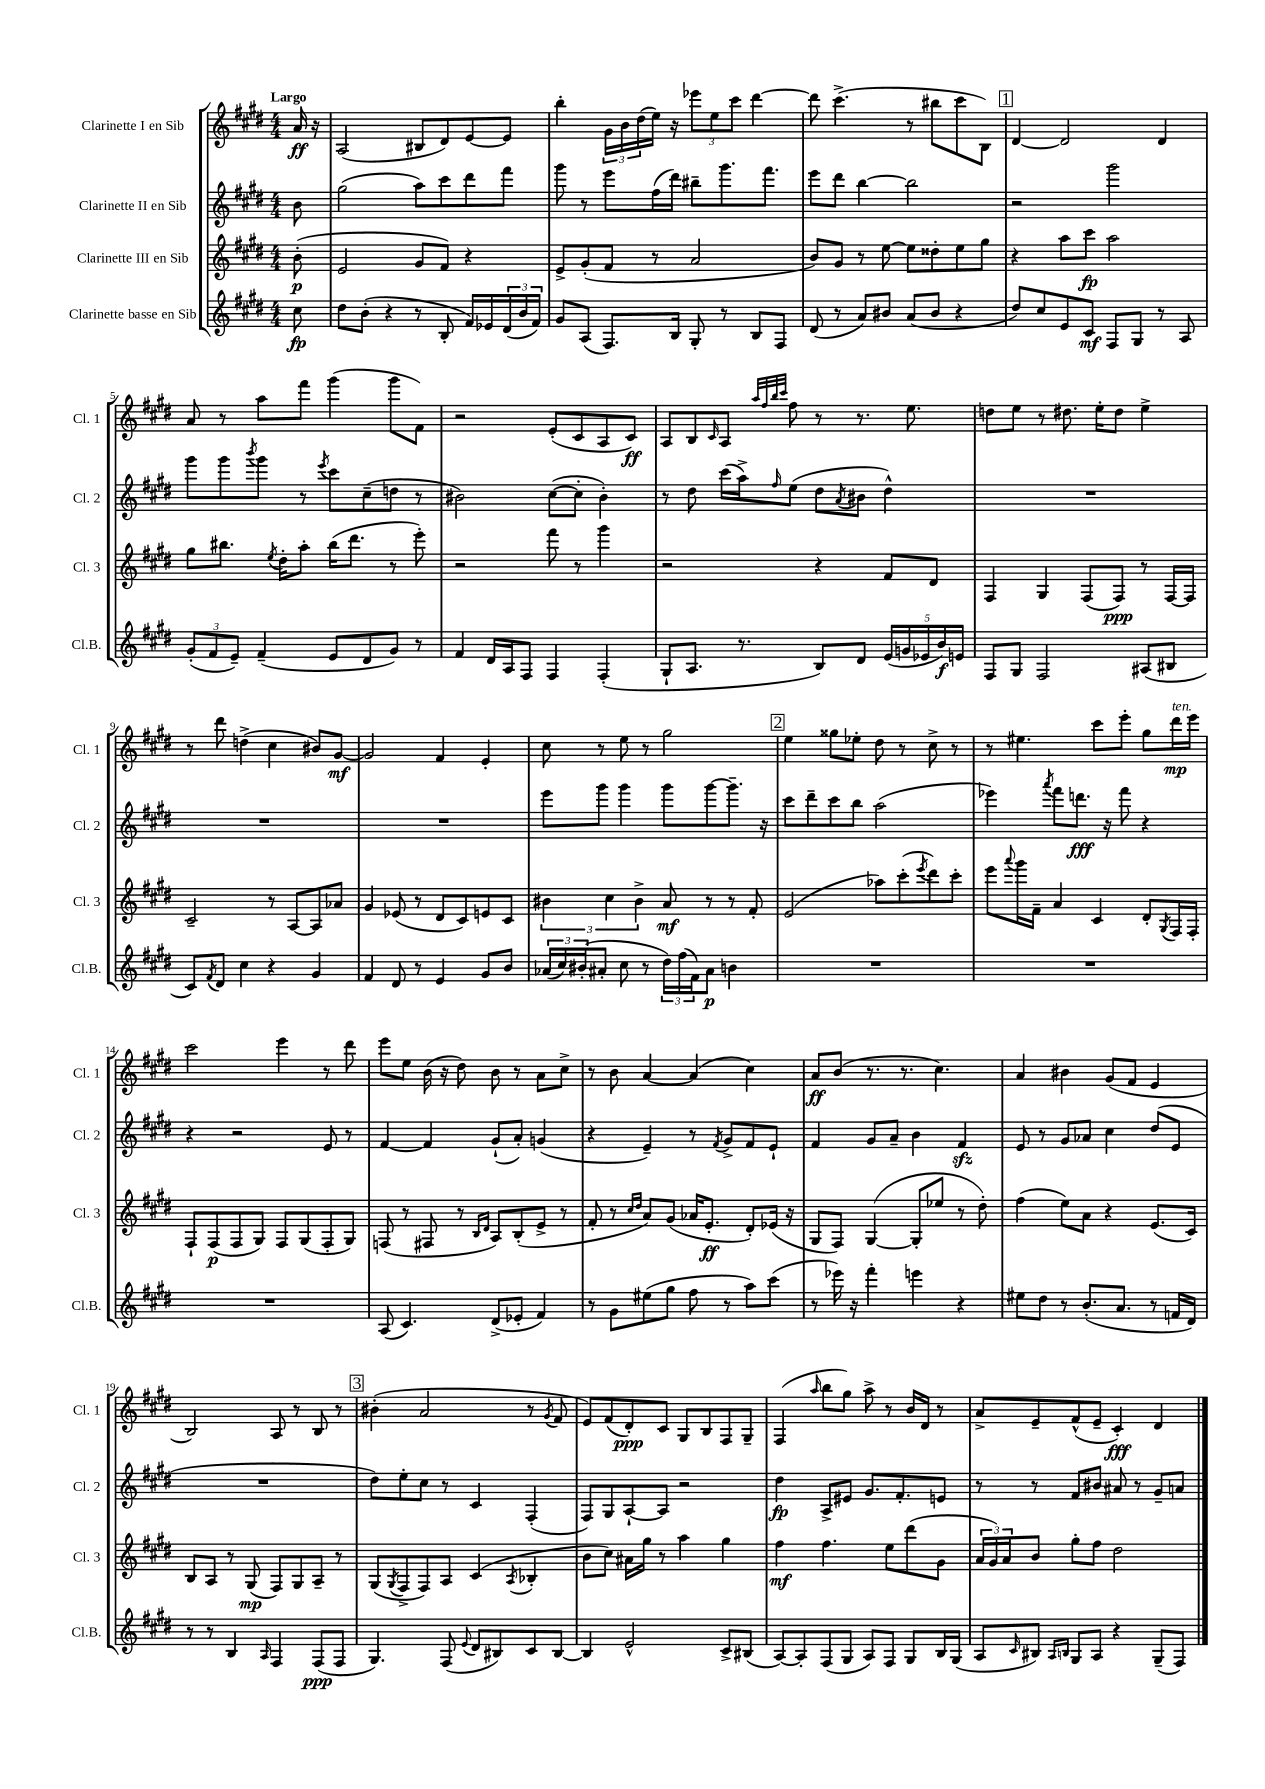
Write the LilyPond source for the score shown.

<<
\new StaffGroup <<
\new Staff = "s0" \with { instrumentName = "Clarinette I en Sib" shortInstrumentName = "Cl. 1" } {
    \clef treble \key e \major \numericTimeSignature \time 4/4 \partial 8 \tempo "Largo"
    a'16\ff r16 |
    a2( bis8 dis'8) e'8~ e'8 |
    b''4-. \tuplet 3/2 { gis'16 b'16 dis''16( } e''16) r16 \tuplet 3/2 { ees'''8 e''8 cis'''8 } dis'''4~ |
    dis'''8 cis'''4.->( r8 bis''8 cis'''8 b8) |
    \mark \markup { \box "1" } dis'4~ dis'2 dis'4 |
    a'8 r8 a''8 fis'''8 gis'''4( gis'''8 fis'8) |
    r2 e'8-.( cis'8 a8 cis'8\ff) |
    a8 b8 \grace { cis'16 } a8 \grace { a''32 fis''32 b''32 cis'''32 } fis''8 r8 r8. e''8. |
    d''8 e''8 r8 dis''8. e''16-. dis''8 e''4-> |
    r8 dis'''8 d''4->( cis''4 bis'8) gis'8~\mf |
    gis'2 fis'4 e'4-. |
    cis''8 r8 e''8 r8 gis''2 |
    \mark \markup { \box "2" } e''4 gisis''8 ees''8-. dis''8 r8 cis''8-> r8 |
    r8 eis''4. cis'''8 e'''8-. gis''8 dis'''16\mp^\markup { \italic "ten." } e'''16 |
    cis'''2 e'''4 r8 dis'''8 |
    e'''8 e''8 b'16( r16 dis''8) b'8 r8 a'8 cis''8-> |
    r8 b'8 a'4~ a'4( cis''4) |
    a'8\ff b'8( r8. r8. cis''4.) |
    a'4 bis'4 gis'8( fis'8 e'4 |
    b2) a8 r8 b8 r8 |
    \mark \markup { \box "3" } bis'4-.( a'2 r8 \acciaccatura { gis'8 } fis'8 |
    e'8) fis'8( dis'8-.\ppp) cis'8 gis8 b8 fis8 gis8-- |
    fis4( \grace { a''16 } b''8 gis''8) a''8-> r8 b'16 dis'16 r8 |
    a'8-> e'8-- fis'8-^( e'8-- cis'4-.\fff) dis'4 \bar "|." |
}
\new Staff = "s1" \with { instrumentName = "Clarinette II en Sib" shortInstrumentName = "Cl. 2" } {
    \clef treble \key e \major \numericTimeSignature \time 4/4 \partial 8
    b'8 |
    gis''2( a''8) cis'''8 dis'''8 fis'''8 |
    gis'''8 r8 e'''8 fis''16( dis'''16) bis''8-- gis'''8. fis'''8. |
    e'''8 dis'''8 b''4~ b''2 |
    \mark \markup { \box "1" } r2 gis'''2 |
    gis'''8 gis'''8 \acciaccatura { b'''8 } gis'''8 r8 \acciaccatura { e'''8 } cis'''8 cis''8--( d''8 r8 |
    bis'2) cis''8~( cis''8-. bis'4-.) |
    r8 dis''8 cis'''16( a''16->) \grace { fis''16 } e''8( dis''8 \acciaccatura { a'8 } bis'8 dis''4-^) |
    R1 |
    R1 |
    R1 |
    e'''8 gis'''8 gis'''4 gis'''8 gis'''8~ gis'''8.-- r16 |
    \mark \markup { \box "2" } cis'''8 dis'''8-- cis'''8 b''8 a''2( |
    ees'''4) \acciaccatura { a'''8 } fis'''8 d'''8.\fff r16 fis'''8 r4 |
    r4 r2 e'8 r8 |
    fis'4~ fis'4 gis'8-!( a'8-.) g'4( |
    r4 e'4--) r8 \acciaccatura { fis'8 } gis'8-> fis'8 e'8-! |
    fis'4 gis'8 a'8-- b'4 fis'4\sfz |
    e'8 r8 gis'8 aes'8 cis''4 dis''8( e'8 |
    R1 |
    \mark \markup { \box "3" } dis''8) e''8-. cis''8 r8 cis'4 fis4-.( |
    fis8) gis8 a8~-! a8 r2 |
    dis''4\fp a8-> eis'8 gis'8. fis'8.-. e'8 |
    r8 r8 fis'8 bis'8 ais'8 r8 gis'8-- a'8 \bar "|." |
}
\new Staff = "s2" \with { instrumentName = "Clarinette III en Sib" shortInstrumentName = "Cl. 3" } {
    \clef treble \key e \major \numericTimeSignature \time 4/4 \partial 8
    b'8-.\p( |
    e'2 gis'8 fis'8) r4 |
    e'8-> gis'8-.( fis'8 r8 a'2 |
    b'8) gis'8 r8 e''8~ e''8 disis''8-. e''8 gis''8 |
    \mark \markup { \box "1" } r4 a''8 cis'''8\fp a''2 |
    gis''8 bis''8. \acciaccatura { e''8 } dis''16-. a''8-. bis''16( dis'''8. r8 e'''8-.) |
    r2 fis'''8 r8 gis'''4 |
    r2 r4 fis'8 dis'8 |
    fis4 gis4 fis8( fis8\ppp) r8 fis16~ fis16 |
    cis'2-- r8 a8~ a8 aes'8 |
    gis'4 ees'8( r8 dis'8 cis'8) e'8 cis'8 |
    \tuplet 3/2 { bis'4 cis''4 bis'4-> } a'8\mf r8 r8 fis'8-. |
    \mark \markup { \box "2" } e'2( aes''8) cis'''8-.( \acciaccatura { e'''8 } dis'''8) cis'''8-. |
    e'''8 \appoggiatura { a'''8 } gis'''16 fis'16-- a'4 cis'4 dis'8-. \acciaccatura { gis8 } fis16 fis16-. |
    fis8-! fis8\p( fis8 gis8) fis8 gis8( fis8-. gis8) |
    f8( r8 fis8 r8 \grace { b16 dis'16 } a8) b8-.( e'8-> r8 |
    fis'8-. r8 \grace { cis''16 dis''16 } a'8) gis'8( aes'16 e'8.-.\ff dis'8-.) ees'16( r16 |
    gis8 fis8) gis4~( gis8-. ees''8 r8 dis''8-.) |
    fis''4( e''8) a'8 r4 e'8.( cis'16) |
    b8 a8 r8 gis8\mp( fis8) gis8 a8-- r8 |
    \mark \markup { \box "3" } gis8( \acciaccatura { gis8 } fis8-> fis8) a8 cis'4( \acciaccatura { a8 } bes4-. |
    b'8 cis''8) ais'16 gis''16 r8 a''4 gis''4 |
    fis''4\mf fis''4. e''8 dis'''8( gis'8 |
    \tuplet 3/2 { a'16 gis'16) a'16 } b'8 gis''8-. fis''8 dis''2 \bar "|." |
}
\new Staff = "s3" \with { instrumentName = "Clarinette basse en Sib" shortInstrumentName = "Cl.B." } {
    \clef treble \key e \major \numericTimeSignature \time 4/4 \partial 8
    cis''8\fp |
    dis''8 b'8-.( r4 r8 b8-. fis'16) ees'16 \tuplet 3/2 { dis'16( b'16 fis'16) } |
    gis'8 a8( fis8.) b16 gis8-. r8 b8 fis8 |
    dis'8( r8 a'8) bis'8 a'8( bis'8 r4 |
    \mark \markup { \box "1" } dis''8) cis''8 e'8 cis'8\mf fis8 gis8 r8 a8 |
    \tuplet 3/2 { gis'8-.( fis'8 e'8--) } fis'4--( e'8 dis'8 gis'8) r8 |
    fis'4 dis'16 a16 fis8 fis4 fis4-.( |
    gis8-! a8. r8. b8) dis'8 \tuplet 5/4 { e'16( g'16 ees'16 b'16\f) e'16 } |
    fis8 gis8 fis2 ais8( bis8 |
    cis'8) \acciaccatura { fis'8 } dis'8 cis''4 r4 gis'4 |
    fis'4 dis'8 r8 e'4 gis'8 b'8 |
    \tuplet 3/2 { aes'16( cis''16) bis'16-.( } ais'8-. cis''8 r8 \tuplet 3/2 { dis''16) fis''16( fis'16) } ais'8\p b'4 |
    \mark \markup { \box "2" } R1 |
    R1 |
    R1 |
    a8( cis'4.) dis'8->( ees'8-. fis'4) |
    r8 gis'8 eis''8( gis''8 fis''8 r8 a''8) cis'''8( |
    r8 ees'''16) r16 fis'''4-. e'''4 r4 |
    eis''8 dis''8 r8 b'8.-.( a'8. r8 f'16 dis'16) |
    r8 r8 b4 \grace { a16 } fis4 fis8\ppp( fis8 |
    \mark \markup { \box "3" } gis4.) fis8( \appoggiatura { e'8 } dis'8 bis8) cis'8 bis8~ |
    bis4 e'2-^ cis'8-> bis8( |
    a8~) a8-. fis8( gis8 a8) fis8 gis8 b16 gis16( |
    a8 \grace { cis'16 } bis8) \grace { a16 b16 } gis8 a8 r4 gis8--( fis8) \bar "|." |
}
>>
>>
